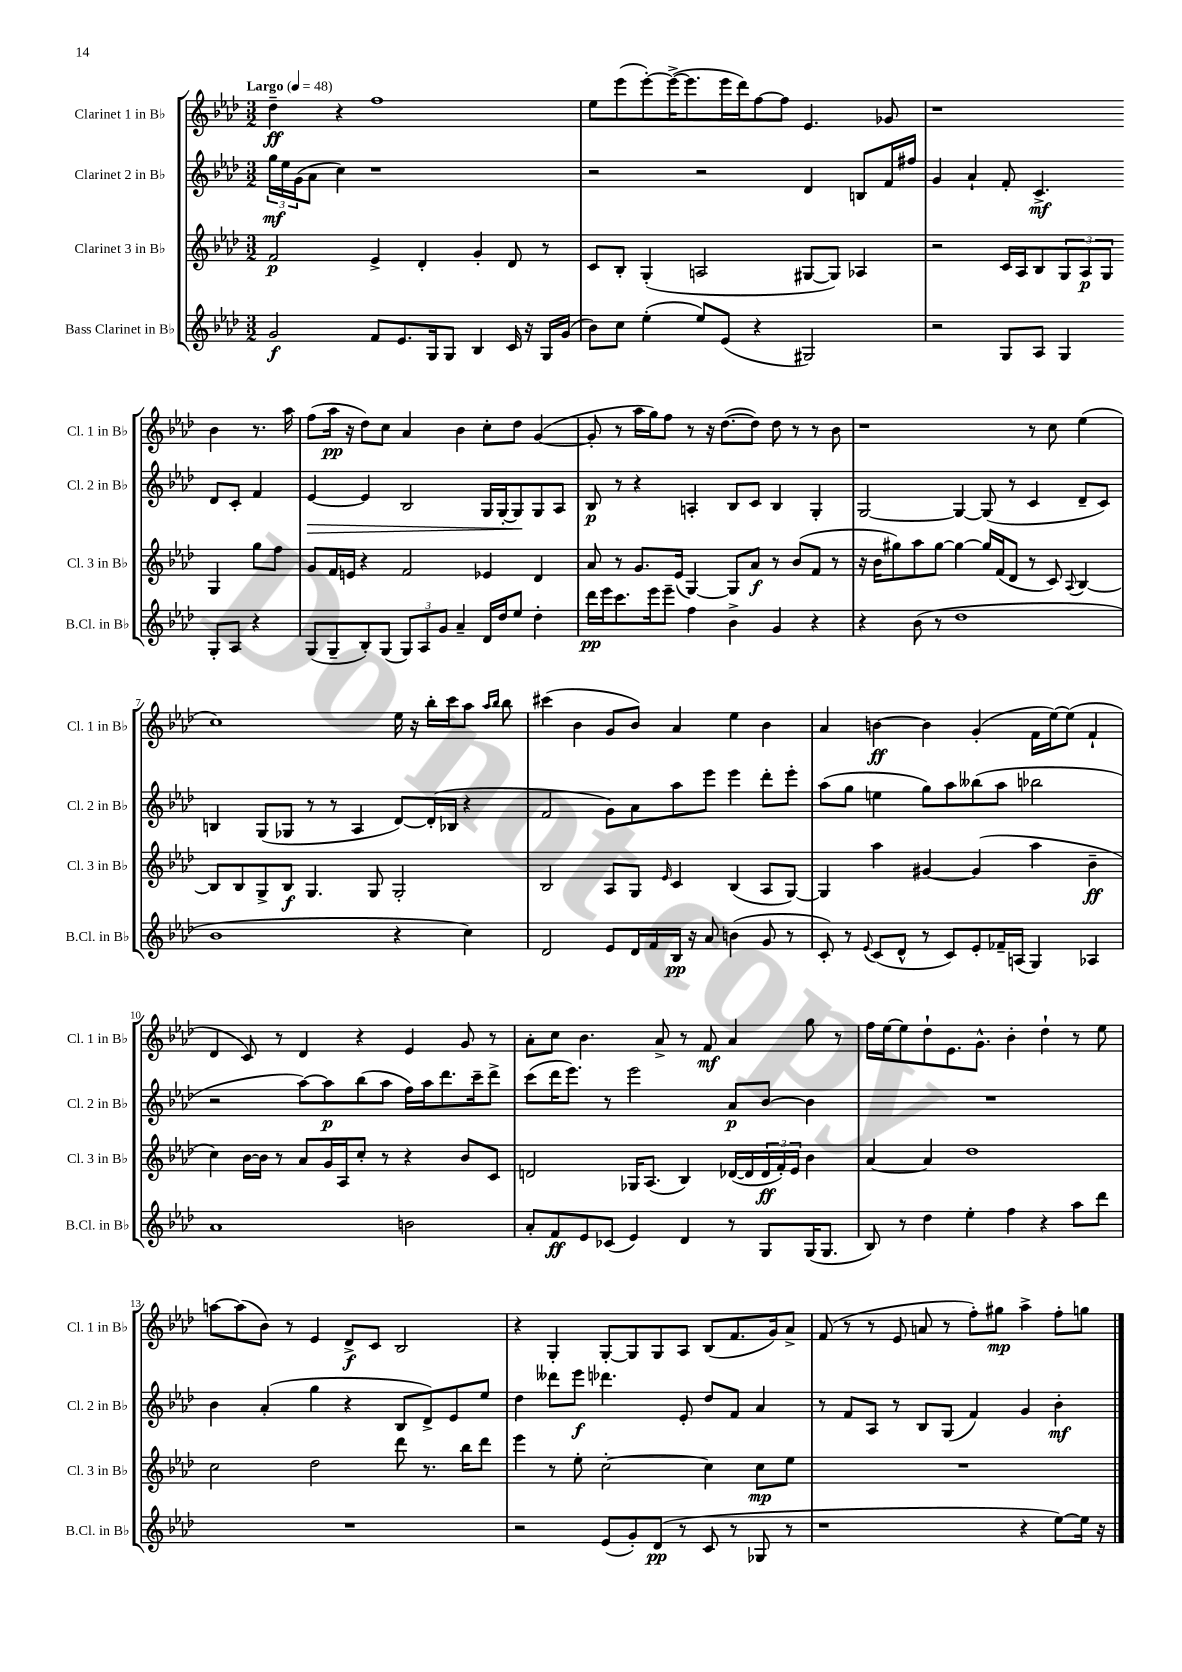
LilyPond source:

<<
\new StaffGroup <<
\new Staff = "s0" \with { instrumentName = "Clarinet 1 in Bb" shortInstrumentName = "Cl. 1 in Bb" } {
    \clef treble \key aes \major \numericTimeSignature \time 3/2 \tempo "Largo" 4 = 48
    des''4--\ff r4 f''1 |
    ees''8 ees'''8( ees'''8~-.) ees'''16~->( ees'''8. ees'''16 des'''16) f''8~ f''8 ees'4. ges'8 |
    r1 bes'4 r8. aes''16 |
    f''8( aes''16\pp r16 des''8) c''8 aes'4 bes'4 c''8-. des''8 g'4~( |
    g'8-. r8 aes''16 g''16) f''8 r8 r16 des''8.~( des''8) des''8 r8 r8 bes'8 |
    r1 r8 c''8 ees''4( |
    c''1) ees''16 r16 bes''16-. c'''16 aes''8 \grace { aes''16 bes''16 } bes''8 |
    cis'''4( bes'4 g'8 bes'8) aes'4 ees''4 bes'4 |
    aes'4 b'4~\ff b'4 g'4-.( f'16 ees''16~) ees''8( f'4-! |
    des'4 c'8) r8 des'4 r4 ees'4 g'8 r8 |
    aes'8-. c''8 bes'4. aes'8-> r8 f'8\mf aes'4 g''8 r8 |
    f''16 ees''16~ ees''8 des''8-! ees'8. g'8.-^ bes'4-. des''4-! r8 ees''8 |
    a''8~ a''8( bes'8) r8 ees'4 des'8->\f c'8 bes2 |
    r4 g4-. g8~-. g8 g8 aes8 bes8( f'8. g'16) aes'8-> |
    f'8( r8 r8 ees'8 a'8 r8 f''8-.) gis''8\mp aes''4-> f''8-. g''8 \bar "|." |
}
\new Staff = "s1" \with { instrumentName = "Clarinet 2 in Bb" shortInstrumentName = "Cl. 2 in Bb" } {
    \clef treble \key aes \major \numericTimeSignature \time 3/2
    \tuplet 3/2 { g''16\mf ees''16 g'16( } aes'8 c''4) r1 |
    r2 r2 des'4 b8 f'16 fis''16 |
    g'4 aes'4-! f'8-. c'4.->\mf des'8 c'8-. f'4 |
    ees'4~\> ees'4 bes2 g16 g16~-. g8\! g8 aes8 |
    bes8\p r8 r4 a4-. bes8 c'8 bes4 g4-. |
    g2~ g4~ g8( r8 c'4 des'8-- c'8) |
    b4 g8( ges8 r8 r8 aes4 des'8~) des'16-.( bes16 r4 |
    f'2 g'8) aes'8 aes''8 ees'''8 ees'''4 des'''8-. ees'''8-. |
    aes''8( g''8 e''4 g''8) aes''8 beses''8( aes''8 bes''2 |
    r2 aes''8~) aes''8\p bes''8( aes''8 f''16) aes''16 des'''8. c'''16-- des'''8-> |
    c'''8( des'''16 ees'''8.) r8 ees'''2 aes'8\p bes'8~ bes'4 |
    R1. |
    bes'4 aes'4-.( g''4 r4 bes8 des'8->) ees'8 ees''8 |
    des''4 deses'''8 ees'''8\f des'''4. ees'8-. des''8 f'8 aes'4 |
    r8 f'8 aes8 r8 bes8 g8( f'4) g'4 bes'4-.\mf \bar "|." |
}
\new Staff = "s2" \with { instrumentName = "Clarinet 3 in Bb" shortInstrumentName = "Cl. 3 in Bb" } {
    \clef treble \key aes \major \numericTimeSignature \time 3/2
    f'2\p ees'4-> des'4-. g'4-. des'8 r8 |
    c'8 bes8-. g4-.( a2 gis8~ gis8) aes4 |
    r2 c'16 aes16 bes8 \tuplet 3/2 { g8 aes8\p g8 } g4 g''8 f''8 |
    g'8 f'16 e'16 r4 f'2 ees'4 des'4 |
    aes'8 r8 g'8. ees'16( g4~) g8 aes'8\f r8 bes'8( f'8 r8 |
    r16 bes'16 gis''8) aes''8 gis''8~ gis''4~ gis''16 f'16( des'8 r8 c'8) \appoggiatura { aes8 } bes4~ |
    bes8 bes8 g8-> bes8\f g4. g8 g2-. |
    bes2 aes8 g8 \grace { ees'16 } c'4 bes4( aes8 g8~) |
    g4 aes''4 gis'4~ gis'4( aes''4 bes'4--\ff |
    c''4) bes'16~ bes'16 r8 aes'8 g'16 aes16 c''8-. r8 r4 bes'8 c'8 |
    d'2 ges16 aes8.( bes4) des'16~( des'16 \tuplet 3/2 { des'16\ff f'16-.) ees'16 } bes'4 |
    aes'4~ aes'4 des''1 |
    c''2 des''2 des'''8 r8. bes''16 des'''8 |
    ees'''4 r8 ees''8-. c''2~-. c''4 c''8\mp ees''8 |
    R1. \bar "|." |
}
\new Staff = "s3" \with { instrumentName = "Bass Clarinet in Bb" shortInstrumentName = "B.Cl. in Bb" } {
    \clef treble \key aes \major \numericTimeSignature \time 3/2
    g'2\f f'8 ees'8. g16 g8 bes4 c'16 r16 g16 g'16( |
    bes'8) c''8 ees''4-.( ees''8) ees'8( r4 gis2) |
    r2 g8 aes8 g4 g8-. aes8 r4 |
    g8( g8-- bes8-.) g8( \tuplet 3/2 { g8) aes8 g'8 } aes'4-- des'16 des''16 ees''8 des''4-. |
    des'''16\pp ees'''16 c'''8. ees'''16 ees'''8-- f''4 bes'4-> g'4 r4 |
    r4 bes'8( r8 des''1 |
    bes'1 r4 c''4) |
    des'2 ees'8 des'16 f'16 bes16\pp r16 aes'8 b'4( g'8 r8 |
    c'8-.) r8 \appoggiatura { ees'8 } c'8( des'8-^ r8 c'8) ees'8-. fes'16-- a16( g4) aes4 |
    aes'1 b'2 |
    aes'8-. f'8\ff ees'8 ces'8( ees'4) des'4 r8 g8 g16( g8. |
    bes8) r8 des''4 ees''4-. f''4 r4 aes''8 des'''8 |
    R1. |
    r2 ees'8( g'8-.) des'8\pp( r8 c'8 r8 ges8 r8 |
    r1 r4 ees''8~) ees''16 r16 \bar "|." |
}
>>
>>
